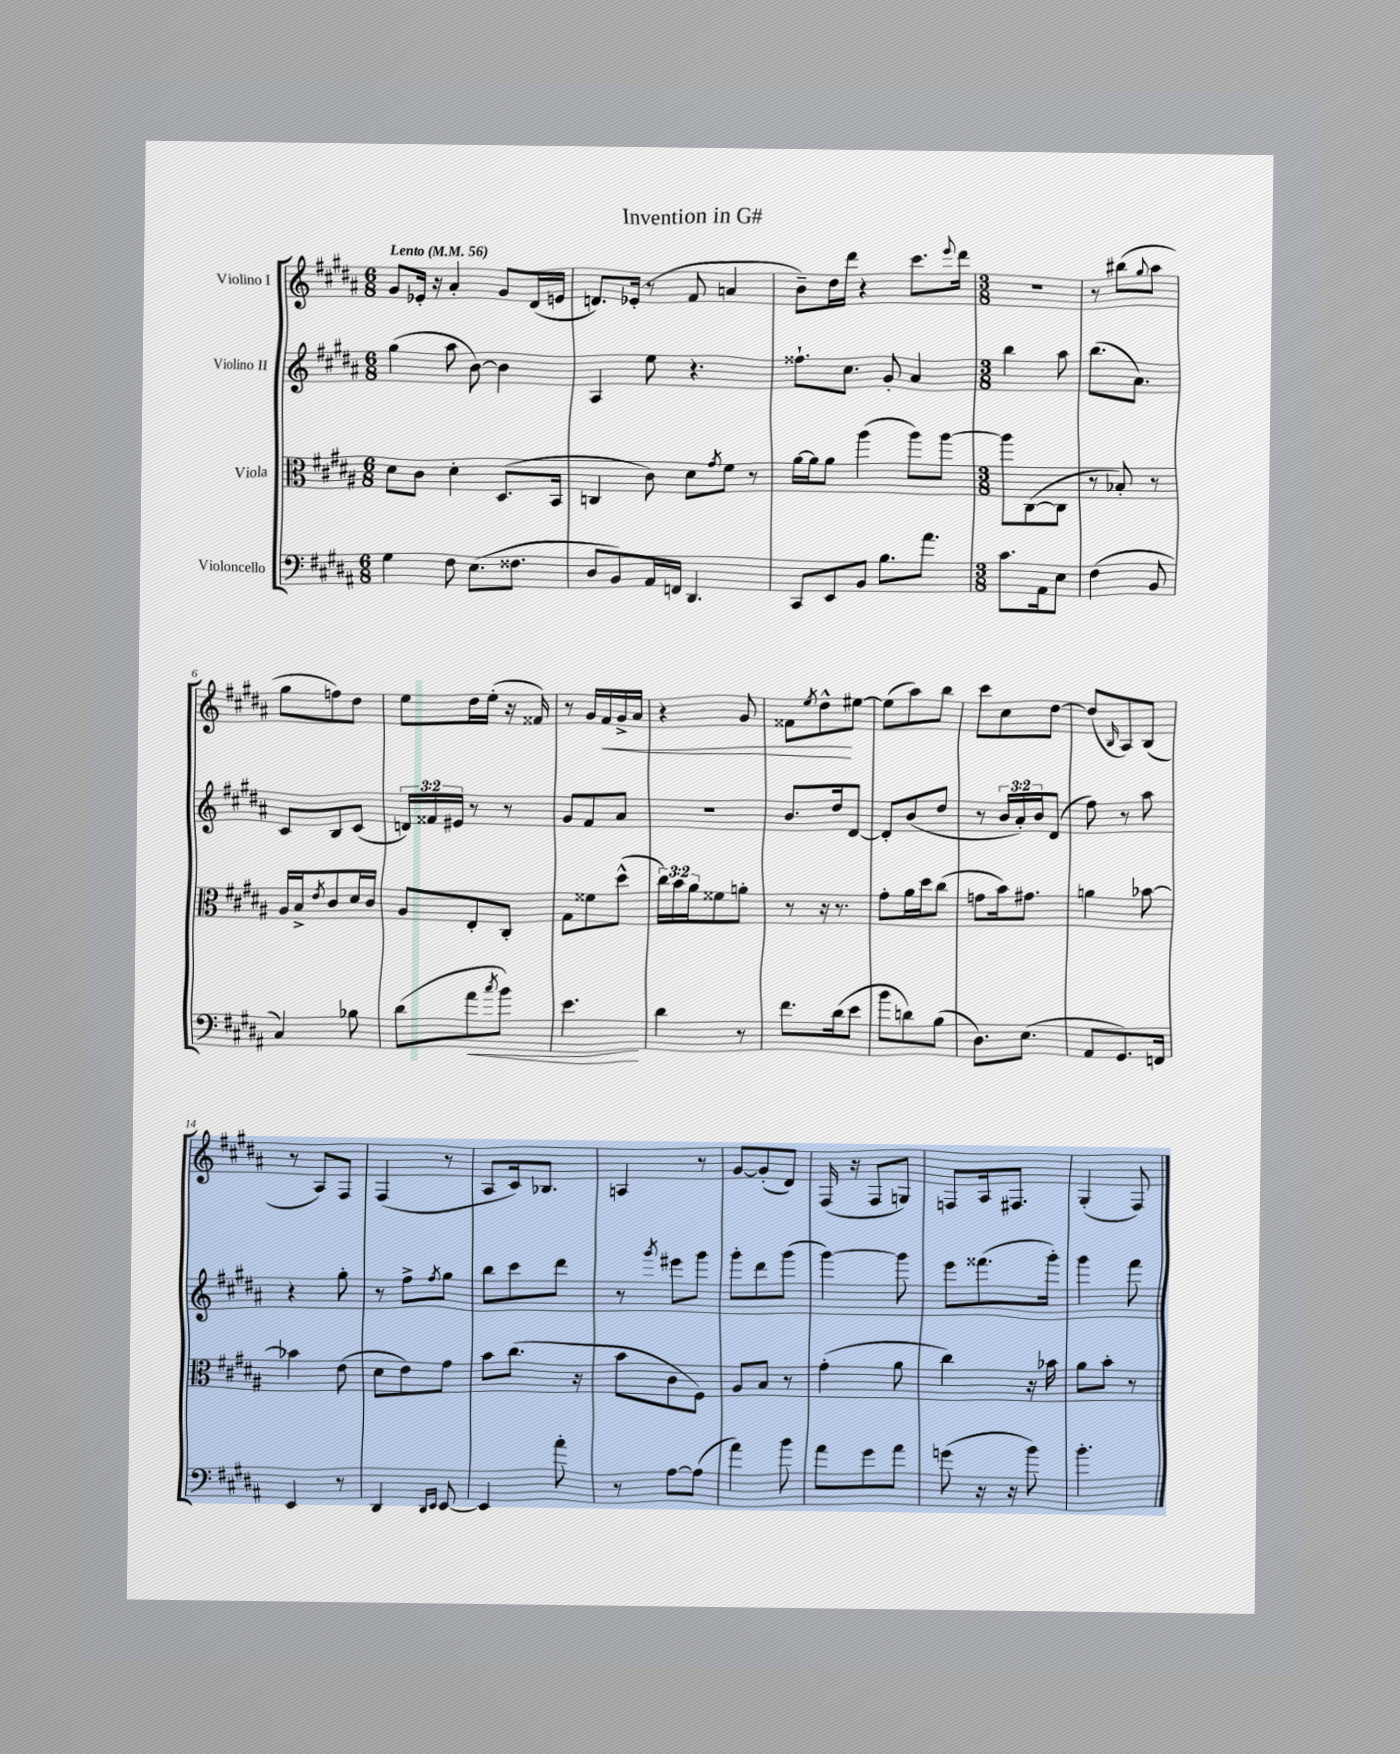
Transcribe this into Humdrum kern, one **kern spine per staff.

**kern	**kern	**kern	**kern
*staff4	*staff3	*staff2	*staff1
*clefF4	*clefC3	*clefG2	*clefG2
*k[f#c#g#d#a#]	*k[f#c#g#d#a#]	*k[f#c#g#d#a#]	*k[f#c#g#d#a#]
*M6/8	*M6/8	*M6/8	*M6/8
*MM56	*MM56	*MM56	*MM56
4G#	8d#	(4gg#	8g#
.	8c#	.	16e-'
.	.	.	16r
8F#	4d#'	8aa#	4a#'
(8.E	.	[8b)	.
.	(8.D#	4b]	8g#
8.F##	.	.	.
.	.	.	(16d#
.	16BB	.	16e
=	=	=	=
8D#	4C	4A#	8.d)
8BB)	.	.	.
.	.	.	(16e-'
16AA#	8c#)	8ee	8r
16FF	.	.	.
4.DD#	8d#	4.r	8f#
.	8qg#	.	.
.	8f#	.	4a
.	8r	.	.
=	=	=	=
8CC#	[16a#	8.ff##`	8b~)
.	16a#]	.	.
8EE	8a#	.	16dd#
.	.	8.cc#	16ddd#
8BB	(4aa#	.	4r
8.B	.	8g#'	.
.	8aa#)	4a#	8.ccc#
8.a#	.	.	.
.	[8aa#	.	.
.	.	.	8qqeee
.	.	.	16ddd#
=	=	=	=
*M3/8	*M3/8	*M3/8	*M3/8
8.c#	8aa#]	4bb	4.r
.	([8C#	.	.
16AA#	.	.	.
8E	8C#]	8aa#	.
=	=	=	=
(4F#	8r	(8.bb	8r
.	8B-')	.	(8bb#
.	.	8.a#)	.
.	.	.	8qqgg#
8BB	8r	.	8aa#
=	=	=	=
4C#)	16A#	8c#	8gg#
.	16B^	.	.
.	8qe	.	.
.	8c#	8B	8ff)
8B-	16d#	(8c#	8dd#
.	16c#	.	.
=	=	=	=
(8d#	8A#	24d)	8ee
.	.	24f##	.
.	.	24e#	.
8a#	8E'	8r	16dd#
.	.	.	(16ee'
8qcc#	.	.	.
8b)	8C#'	8r	16r
.	.	.	16f##)
=	=	=	=
4.e	8G#	8g#	8r
.	8f##	8f#	16g#
.	.	.	16f#
.	(8dd#^^	8a#	16g#^
.	.	.	16a#
=	=	=	=
4d#	24cc#)	4.r	4r
.	24b	.	.
.	24a#	.	.
.	8f##	.	.
8r	8a'	.	8g#
=	=	=	=
8.f#	8r	8.b	8f##
.	.	.	8qee
.	16r	.	8dd#^^
(16d#	8.r	16dd#	.
8e	.	[8d#	[8ee#
=	=	=	=
8b	8g#'	8d#']	(8ee#]
8d)	16a#	(8b	8aa#)
.	16dd#	.	.
(8B	(8cc#	8dd#	8bb
=	=	=	=
8.D#)	8g	8r	8ccc#
.	16b)	24b	8cc#
.	.	24a#')	.
(8.E	8.g#	.	.
.	.	24b	.
.	.	(8d#	[8dd#
=	=	=	=
8AA#	4a	8ff#)	(8dd#]
.	.	.	16qqB
8.GG#)	.	8r	8A#)
.	[8b-	8aa#	(8B
16FF	.	.	.
=	=	=	=
4EE	4b-]	4r	8r
.	.	.	8A#)
8r	(8e	8gg#'	8F#
=	=	=	=
4DD#	8d#	8r	(4F#
.	8e)	8ff#^	.
16qqDD#	.	.	.
16qqEE	.	8qff#	.
[8EE	8g#	8gg#	8r
=	=	=	=
4EE]	8b	8bb	8A#
.	(8.cc#	8ccc#	16c#)
.	.	.	8.B-
8a#'	.	8ddd#	.
.	16r	.	.
=	=	=	=
8r	8b	8r	4A
.	.	8qggg#	.
[8A#	8c#	8eee#	.
(8A#]	8F#)	8ggg#	8r
=	=	=	=
4a#)	8A#	8ggg#'	[8g#
.	8B	8ddd#	(8g#']
8b	8r	(8ggg#	8d#)
=	=	=	=
8a#	(4g#'	[4ggg#)	(16F#
.	.	.	16r
8g#	.	.	8F#
8a#	8a#	8ggg#]	8G)
=	=	=	=
(8g	4cc#)	8eee	8F
16r	.	(8.fff##	16A#
16r	.	.	8.F#
8b)	16r	.	.
.	16b-	16ggg#')	.
=	=	=	=
4.b'	8a#	4ggg#	(4G#'
.	8b'	.	.
.	8r	8fff#	8F#)
==	==	==	==
*-	*-	*-	*-
